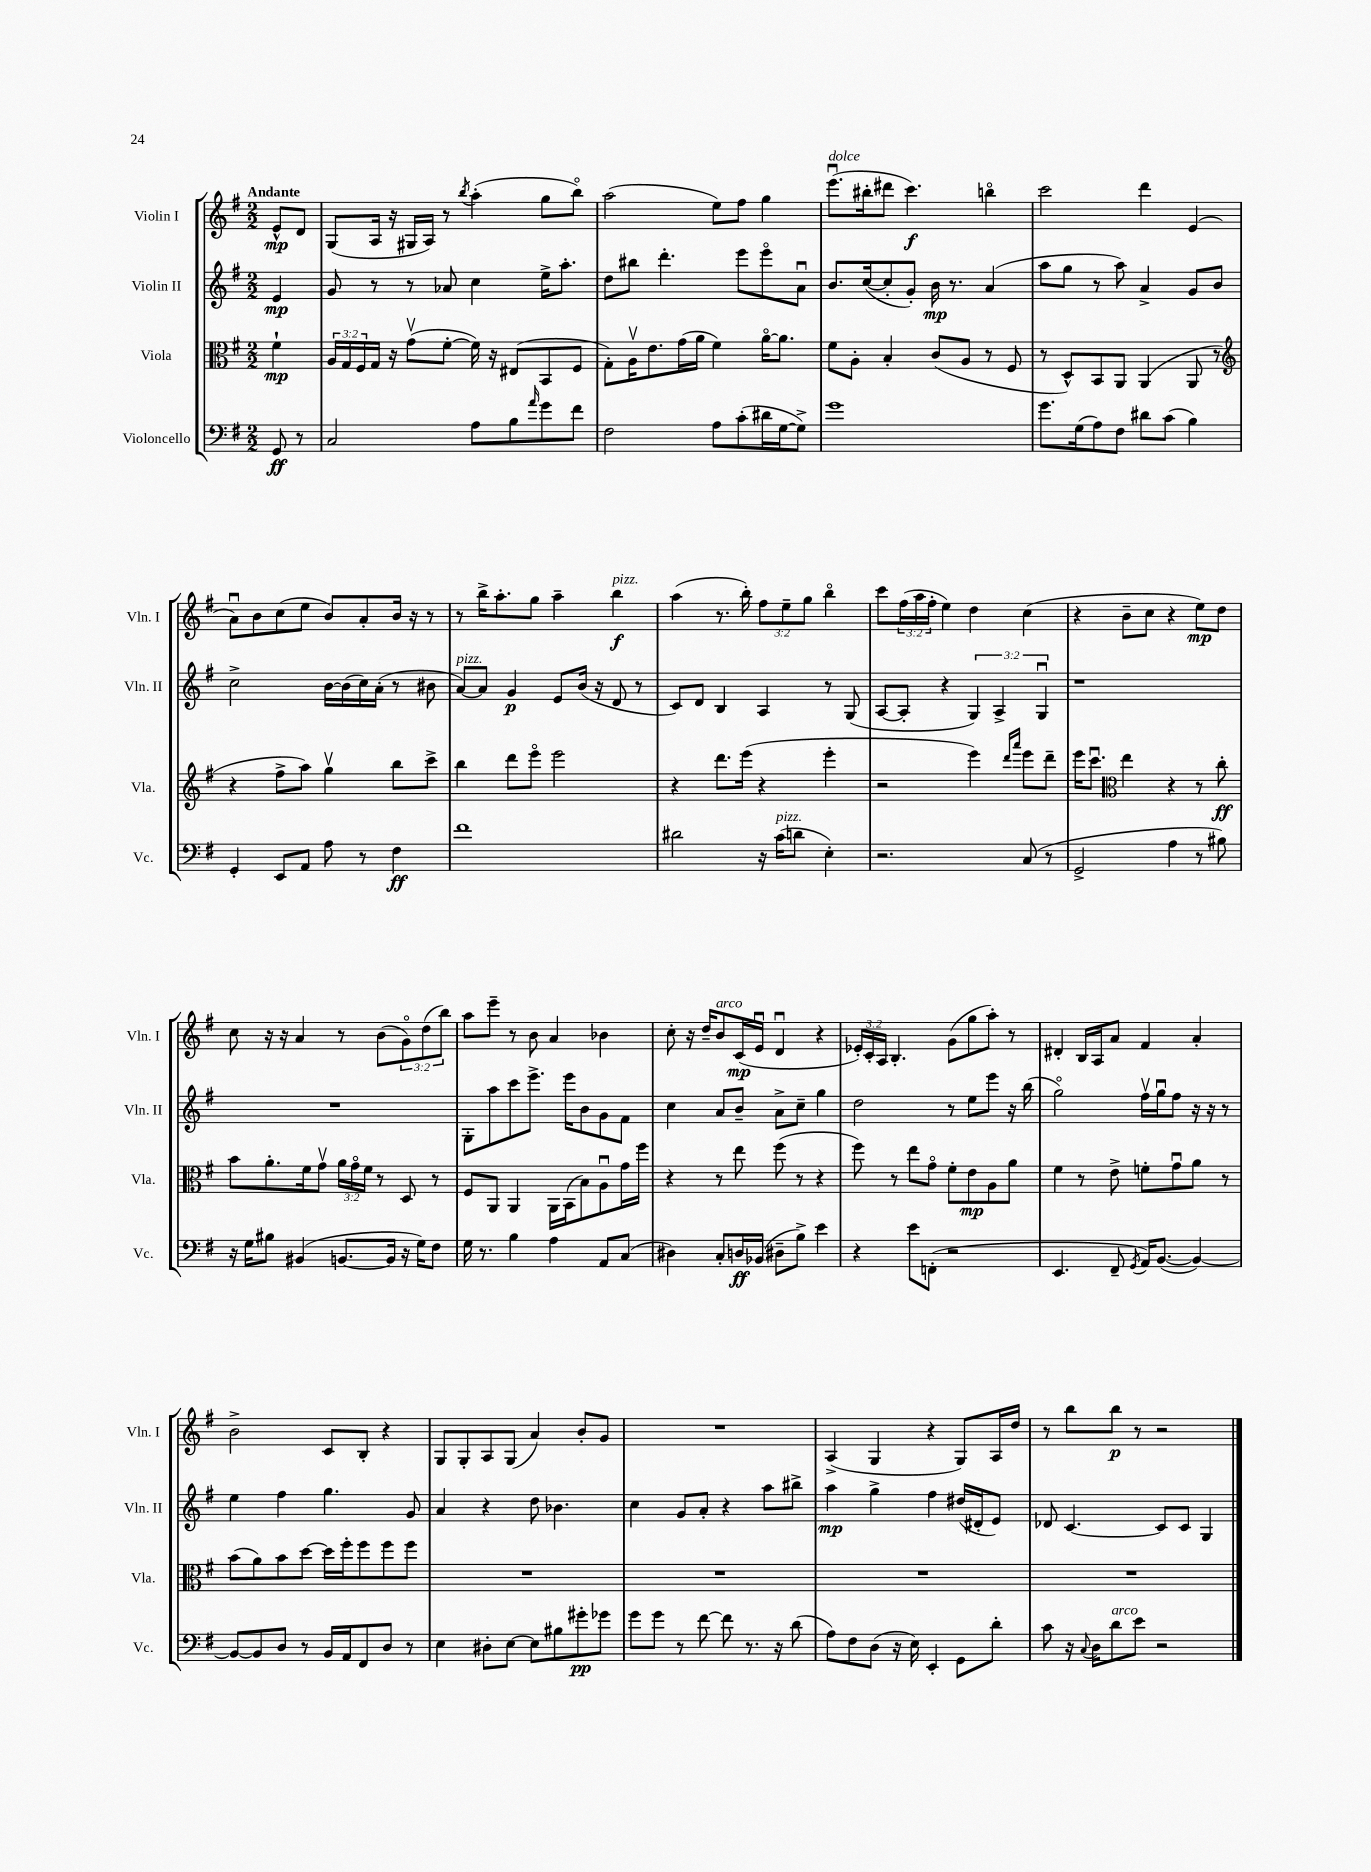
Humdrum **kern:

**kern	**dynam	**kern	**dynam	**kern	**dynam	**kern	**dynam
*part4	*part4	*part3	*part3	*part2	*part2	*part1	*part1
*staff4	*staff4	*staff3	*staff3	*staff2	*staff2	*staff1	*staff1
*I"Violoncello	*	*I"Viola	*	*I"Violin II	*	*I"Violin I	*
*I'Vc.	*	*I'Vla.	*	*I'Vln. II	*	*I'Vln. I	*
*clefF4	*	*clefC3	*	*clefG2	*	*clefG2	*
*k[f#]	*	*k[f#]	*	*k[f#]	*	*k[f#]	*
*M2/2	*	*M2/2	*	*M2/2	*	*M2/2	*
=	=	=	=	=	=	=	=
!	!	!	!	!	!	!LO:TX:a:B:t=Andante	!
8GG/	ff	4f#`\	mp	4e/	mp	8e^^/L	mp
8r	.	.	.	.	.	8d/J	.
=1	=1	=1	=1	=1	=1	=1	=1
2C/	.	24A/LL	.	8g/	.	(8G/L	.
.	.	24G/	.	.	.	.	.
.	.	24F#/	.	.	.	.	.
.	.	16G/JJ	.	8r	.	16A/Jk	.
.	.	16r	.	.	.	16r	.
.	.	(8gv\L	.	8r	.	16G#X/LL	.
.	.	.	.	.	.	16A/JJ)	.
.	.	[8f#'\J	.	8a-X/	.	8r	.
.	.	.	.	.	.	8qbb/	.
8A\L	.	16f#\])	.	4cc\	.	(4aa'\	.
.	.	16r	.	.	.	.	.
8B\	.	(8E#X/L	.	.	.	.	.
16qqa/	.	.	.	.	.	.	.
8g\	.	8BB/	.	16ee^\KL	.	8gg\L	.
.	.	.	.	8.aa'\J	.	.	.
8f#\J	.	8F#/J	.	.	.	8bb\J)	.
=2	=2	=2	=2	=2	=2	=2	=2
2F#\	.	8G'\L)	.	8dd\L	.	(2aa\	.
.	.	16Av\K	.	8bb#X\J	.	.	.
.	.	8.e\	.	.	.	.	.
.	.	.	.	4.ddd'\	.	.	.
.	.	(16g\L	.	.	.	.	.
.	.	16a\JJ	.	.	.	.	.
8A\L	.	4f#\)	.	.	.	8ee\L)	.
(8c'\	.	.	.	8eee\L	.	8ff#\J	.
16d#X\L	.	[16a\KL	.	8eee\	.	4gg\	.
[16G\J	.	8.a\J]	.	.	.	.	.
8G^\J])	.	.	.	8au\J	.	.	.
=3	=3	=3	=3	=3	=3	=3	=3
!	!	!	!	!	!	!LO:TX:a:i:t=dolce	!
1g	.	8f#\L	.	8.b/L	.	(8.eeeu\L	.
.	.	8A'\J	.	.	.	.	.
.	.	.	.	([16cc/k	.	16bb#X'\k	.
.	.	4B'/	.	8cc'/]	.	8ddd#X\J	.
.	.	.	.	8g'/J)	.	4.ccc\)	f
.	.	(8c/L	.	16b\	mp	.	.
.	.	.	.	8.r	.	.	.
.	.	8A/J	.	.	.	.	.
.	.	8r	.	(4a/	.	4bbn\	.
.	.	8F#/	.	.	.	.	.
=4	=4	=4	=4	=4	=4	=4	=4
8.g\L	.	8r	.	8aa\L	.	2ccc\	.
.	.	8D^^/L)	.	8gg\J	.	.	.
(16G\k	.	.	.	.	.	.	.
8A\)	.	8BB/	.	8r	.	.	.
8F#\J	.	8AA/J	.	8aa\)	.	.	.
8d#X\L	.	(4AA/	.	4a^/	.	4ddd\	.
(8c\J	.	.	.	.	.	.	.
4B\)	.	8AA/	.	8g/L	.	(4e/	.
.	.	8r	.	8b/J	.	.	.
!!LO:LB:g=z
=5	=5	=5	=5	=5	=5	=5	=5
*	*	*clefG2	*	*	*	*	*
4GG'/	.	4r	.	2cc^\	.	8au\L)	.
.	.	.	.	.	.	8b\	.
8EE/L	.	8ff#^\L	.	.	.	(8cc\	.
8AA/J	.	8aa\J)	.	.	.	8ee\J	.
8A\	.	4ggv\	.	[16b\LL	.	8b/L)	.
.	.	.	.	(16b\]	.	.	.
8r	.	.	.	16cc\)	.	8a'/	.
.	.	.	.	(16a'\JJ	.	.	.
4F#\	ff	8bb\L	.	8r	.	16b/Jk	.
.	.	.	.	.	.	16r	.
.	.	8ccc^\J	.	8b#X\	.	8r	.
=6	=6	=6	=6	=6	=6	=6	=6
!	!	!	!	!LO:TX:a:i:t=pizz.	!	!	!
1f#	.	4bb\	.	[8a/L)	.	8r	.
.	.	.	.	8a/J]	.	16bb^\KL	.
.	.	.	.	.	.	8.aa'\	.
.	.	8ddd\L	.	4g/	p	.	.
.	.	8eee\J	.	.	.	8gg\J	.
.	.	2eee\	.	8e/L	.	4aa~\	.
.	.	.	.	(16b/Jk	.	.	.
.	.	.	.	16r	.	.	.
!	!	!	!	!	!	!LO:TX:a:i:t=pizz.	!
.	.	.	.	8d/	.	4bb\	f
.	.	.	.	8r	.	.	.
=7	=7	=7	=7	=7	=7	=7	=7
2d#X\	.	4r	.	8c/L)	.	(4aa\	.
.	.	.	.	8d/J	.	.	.
.	.	8.ddd\L	.	4B/	.	8.r	.
.	.	(16eee\Jk	.	.	.	16bb'\)	.
16r	.	4r	.	4A/	.	12ff#\L	.
!LO:TX:a:i:t=pizz.	!	!	!	!	!	!	!
(16c\KL	.	.	.	.	.	.	.
.	.	.	.	.	.	12ee~\	.
8dn\J	.	.	.	.	.	.	.
.	.	.	.	.	.	12gg\J	.
4E'\)	.	4eee'\	.	8r	.	4bb\	.
.	.	.	.	(8G/	.	.	.
=8	=8	=8	=8	=8	=8	=8	=8
2.r	.	2r	.	[8A/L	.	8ccc\L	.
.	.	.	.	8A'/J]	.	(24ff#\L	.
.	.	.	.	.	.	24aa\	.
.	.	.	.	.	.	24ff#'\JJ	.
.	.	.	.	4r	.	4ee\)	.
.	.	4eee\)	.	6G/)	.	4dd\	.
.	.	.	.	6A^/	.	.	.
.	.	16qqddd/LL	.	.	.	.	.
.	.	16qqaaa/JJ	.	.	.	.	.
(8C/	.	8eee\L	.	.	.	(4cc\	.
.	.	.	.	6Gu/	.	.	.
8r	.	8ddd~\J	.	.	.	.	.
=9	=9	=9	=9	=9	=9	=9	=9
2GG^/	.	16eee\KL	.	1r	.	4r	.
.	.	8.cccu\J	.	.	.	.	.
*	*	*clefC3	*	*	*	*	*
.	.	4ee\	.	.	.	8b~\L	.
.	.	.	.	.	.	8cc\J	.
4A\	.	4r	.	.	.	4r	.
8r	.	8r	.	.	.	8ee\L)	mp
8B#X\)	.	8cc'\	ff	.	.	8dd\J	.
!!LO:LB:g=z
=10	=10	=10	=10	=10	=10	=10	=10
16r	.	8b\L	.	1r	.	8cc\	.
16G\KL	.	.	.	.	.	.	.
8B#X\J	.	8.a'\	.	.	.	16r	.
.	.	.	.	.	.	16r	.
(4BB#X/	.	.	.	.	.	4a/	.
.	.	16f#\k	.	.	.	.	.
.	.	8gv\J	.	.	.	.	.
[8.BBn/L	.	24a\LL	.	.	.	8r	.
.	.	24g\	.	.	.	.	.
.	.	24f#\JJ	.	.	.	.	.
.	.	8r	.	.	.	(8b\L	.
16BB/Jk]	.	.	.	.	.	.	.
16r	.	8D/	.	.	.	12g\)	.
16G\KL)	.	.	.	.	.	.	.
.	.	.	.	.	.	(12dd\	.
8F#\J	.	8r	.	.	.	.	.
.	.	.	.	.	.	12bb\J)	.
=11	=11	=11	=11	=11	=11	=11	=11
16G\	.	8F#/L	.	8G'\L	.	8aa\L	.
8.r	.	.	.	.	.	.	.
.	.	8AA/J	.	8aa\	.	8eee~\J	.
4B\	.	4AA/	.	8ccc\	.	8r	.
.	.	.	.	8.eee^\J	.	8b\	.
4A\	.	16AA\LL	.	.	.	4a/	.
.	.	(16BB\J	.	16eee\KL	.	.	.
.	.	8B\)	.	8b\	.	.	.
8AA/L	.	8Au\	.	8g\	.	4b-X\	.
(8C/J	.	16g\L	.	8f#\J	.	.	.
.	.	16ff#\JJ	.	.	.	.	.
=12	=12	=12	=12	=12	=12	=12	=12
4D#X\)	.	4r	.	4cc\	.	8cc'\	.
.	.	.	.	.	.	16r	.
.	.	.	.	.	.	16dd~/KL	.
!	!	!	!	!	!	!LO:TX:a:i:t=arco	!
8C'/L	.	8r	.	8a/L	.	8b/	.
16Dn/L	ff	8ee\	.	8b~/J	.	(16c/L	mp
(16BB-X/JJ	.	.	.	.	.	16eu/JJ	.
8D#X~\L	.	(8ff#\	.	8a^\L	.	4du/	.
8B^\J)	.	8r	.	8cc~\J	.	.	.
4e\	.	4r	.	4gg\	.	4r	.
=13	=13	=13	=13	=13	=13	=13	=13
4r	.	8ff#\)	.	2dd\	.	24e-X'/LL)	.
.	.	.	.	.	.	24c'/	.
.	.	.	.	.	.	24A/JJ	.
.	.	8r	.	.	.	4.B'/	.
8e\L	.	8ee\L	.	.	.	.	.
(8FFn'\J	.	8g\J	.	.	.	.	.
2r	.	8f#'\L	.	8r	.	(8g\L	.
.	.	8e\	mp	8ee\L	.	8gg\	.
.	.	8A\	.	8eee\J	.	8aa'\J)	.
.	.	8a\J	.	16r	.	8r	.
.	.	.	.	(16bb\	.	.	.
=14	=14	=14	=14	=14	=14	=14	=14
4.EE/	.	4f#\	.	2gg\)	.	4d#X'/	.
.	.	8r	.	.	.	16B/LL	.
.	.	.	.	.	.	16A/J	.
8FF#~/	.	8e^\	.	.	.	8a/J	.
8qGG/	.	.	.	.	.	.	.
16AA/KL)	.	8fn'\L	.	16ff#v\LL	.	4f#/	.
([8.BB/J	.	.	.	16ggu\J	.	.	.
.	.	8gu\	.	8ff#\J	.	.	.
4BB/_)	.	8a\J	.	16r	.	4a'/	.
.	.	.	.	16r	.	.	.
.	.	8r	.	8r	.	.	.
!!LO:LB:g=z
=15	=15	=15	=15	=15	=15	=15	=15
8BB/L_	.	(8b\L	.	4ee\	.	2b^\	.
8BB/]	.	8a\)	.	.	.	.	.
8D/J	.	8b\	.	4ff#\	.	.	.
8r	.	[8dd\J	.	.	.	.	.
16BB/LL	.	16dd\LL]	.	4.gg\	.	8c/L	.
16AA/J	.	16ff#'\J	.	.	.	.	.
8FF#/	.	8ff#\	.	.	.	8B'/J	.
8D/J	.	8ff#\	.	.	.	4r	.
8r	.	8ff#\J	.	8g/	.	.	.
=16	=16	=16	=16	=16	=16	=16	=16
4E\	.	1r	.	4a/	.	8G/L	.
.	.	.	.	.	.	8G'/	.
8D#X'\L	.	.	.	4r	.	8A/	.
[8E\J	.	.	.	.	.	(8G/J	.
8E\L]	.	.	.	8dd\	.	4a/)	.
8B#X\	.	.	.	4.b-X\	.	.	.
8g#X'\	pp	.	.	.	.	8b'/L	.
8g-X\J	.	.	.	.	.	8g/J	.
=17	=17	=17	=17	=17	=17	=17	=17
8g\L	.	1r	.	4cc\	.	1r	.
8g\J	.	.	.	.	.	.	.
8r	.	.	.	8g/L	.	.	.
[8f#\	.	.	.	8a'/J	.	.	.
8f#\]	.	.	.	4r	.	.	.
8.r	.	.	.	.	.	.	.
.	.	.	.	8aa\L	.	.	.
16r	.	.	.	.	.	.	.
(8d\	.	.	.	8bb#X^\J	.	.	.
=18	=18	=18	=18	=18	=18	=18	=18
8A\L)	.	1r	.	4aa\	mp	(4A^/	.
8F#\	.	.	.	.	.	.	.
(8D\J	.	.	.	4gg^\	.	4G/	.
16r	.	.	.	.	.	.	.
16E\)	.	.	.	.	.	.	.
4EE'/	.	.	.	4ff#\	.	4r	.
8GG\L	.	.	.	(16dd#X/LL	.	8G/L)	.
.	.	.	.	16d#X'/J	.	.	.
8d'\J	.	.	.	8e/J)	.	16A/L	.
.	.	.	.	.	.	16dd/JJ	.
=19	=19	=19	=19	=19	=19	=19	=19
8c\	.	1r	.	8d-X/	.	8r	.
16r	.	.	.	[4.c/	.	8bb\L	.
8qqC/	.	.	.	.	.	.	.
16D\KL	.	.	.	.	.	.	.
!LO:TX:a:i:t=arco	!	!	!	!	!	!	!
8d\	.	.	.	.	.	8bb\J	p
8e\J	.	.	.	.	.	8r	.
2r	.	.	.	8c/L]	.	2r	.
.	.	.	.	8c/J	.	.	.
.	.	.	.	4G/	.	.	.
==	==	==	==	==	==	==	==
*-	*-	*-	*-	*-	*-	*-	*-
